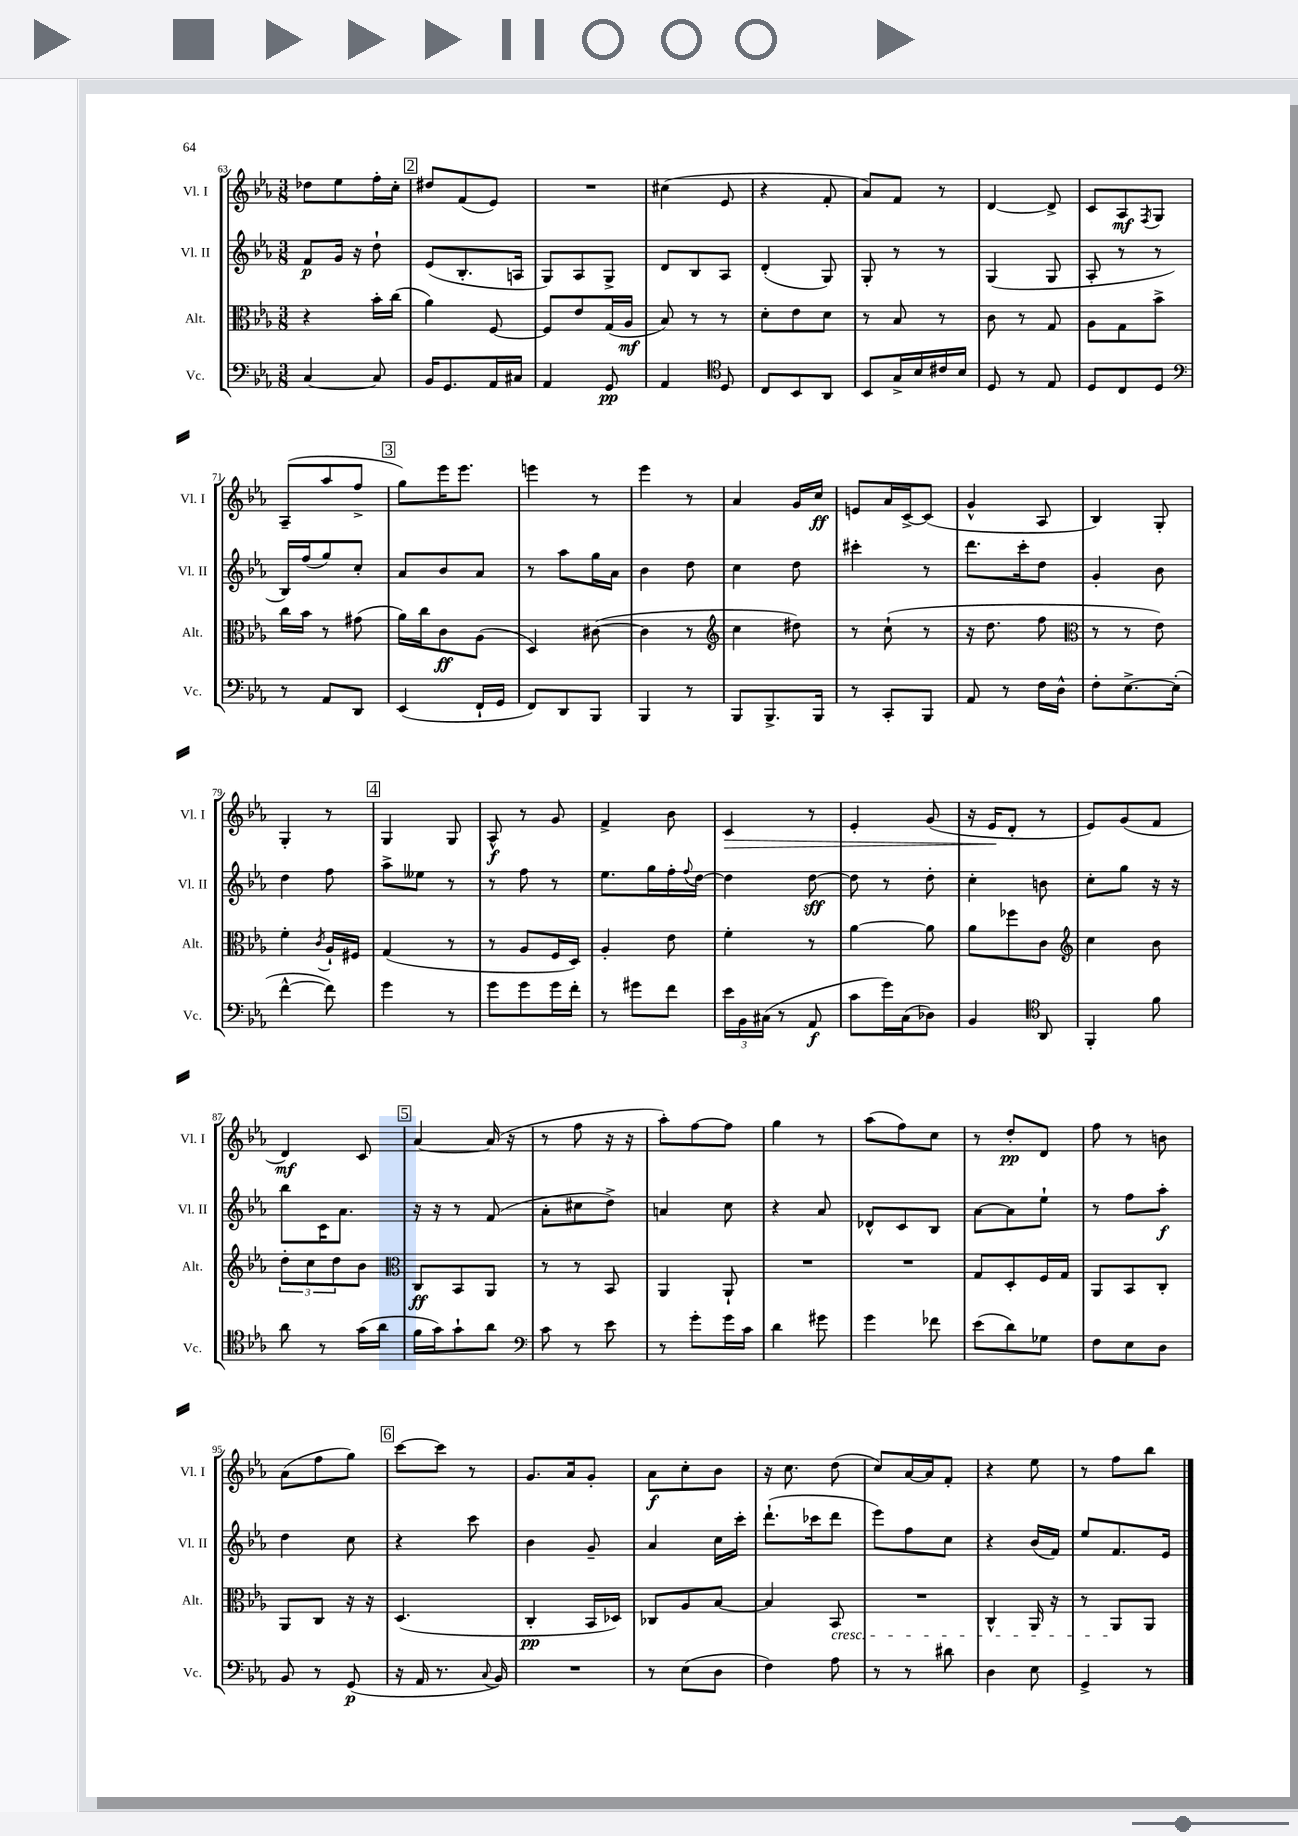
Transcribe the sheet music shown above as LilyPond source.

<<
\new StaffGroup <<
\new Staff = "s0" \with { instrumentName = "Vl. I" shortInstrumentName = "Vl. I" } {
    \clef treble \key ees \major \numericTimeSignature \time 3/8
    des''8 ees''8 f''16-. c''16-. |
    \mark \markup { \box "2" } dis''8 f'8( ees'8) |
    R4. |
    cis''4( ees'8 |
    r4 f'8-. |
    aes'8) f'8 r8 |
    d'4~ d'8-> |
    c'8 aes8\mf \acciaccatura { f8 } g8 |
    aes8--( aes''8 f''8-> |
    \mark \markup { \box "3" } g''8) ees'''16 ees'''8. |
    e'''4 r8 |
    ees'''4 r8 |
    aes'4 g'16 c''16\ff |
    e'8 aes'16 c'16~-> c'8( |
    g'4-^ aes8 |
    bes4) g8-. |
    g4-. r8 |
    \mark \markup { \box "4" } g4 g8 |
    aes8-^\f r8 g'8 |
    f'4-> bes'8 |
    c'4\> r8 |
    ees'4-. g'8( |
    r16 ees'16\! d'8-. r8 |
    ees'8) g'8( f'8 |
    d'4\mf) c'8 |
    \mark \markup { \box "5" } aes'4~ aes'16( r16 |
    r8 f''8 r16 r16 |
    aes''8-.) f''8~ f''8 |
    g''4 r8 |
    aes''8( f''8) c''8 |
    r8 d''8-.\pp d'8 |
    f''8 r8 b'8 |
    aes'8( f''8 g''8) |
    \mark \markup { \box "6" } c'''8~ c'''8 r8 |
    g'8. aes'16 g'8-. |
    aes'8\f c''8-. bes'8 |
    r16 c''8. d''8( |
    c''8) aes'16~ aes'16 f'8-. |
    r4 ees''8 |
    r8 f''8 bes''8 \bar "|." |
}
\new Staff = "s1" \with { instrumentName = "Vl. II" shortInstrumentName = "Vl. II" } {
    \clef treble \key ees \major \numericTimeSignature \time 3/8
    f'8\p g'16 r16 d''8-! |
    \mark \markup { \box "2" } ees'8( bes8.-. a16 |
    g8) aes8 g8-> |
    d'8 bes8 aes8 |
    d'4-.( g8) |
    g8-. r8 r8 |
    g4( g8 |
    aes8-. r8 r8 |
    bes16) f''16( g''8) c''8-. |
    \mark \markup { \box "3" } aes'8 bes'8 aes'8 |
    r8 aes''8 g''16 aes'16 |
    bes'4 d''8 |
    c''4 d''8 |
    cis'''4-. r8 |
    d'''8. c'''16-. d''8 |
    g'4-. bes'8 |
    d''4 f''8 |
    \mark \markup { \box "4" } aes''8-> eeses''8 r8 |
    r8 f''8 r8 |
    ees''8. g''16 f''16-. \appoggiatura { f''8 } d''16~ |
    d''4 d''8~\sff |
    d''8 r8 d''8-. |
    c''4-. b'8 |
    c''8-. g''8 r16 r16 |
    bes''8 c'16 aes'8. |
    \mark \markup { \box "5" } r16 r16 r8 f'8( |
    aes'8-. cis''8 d''8->) |
    a'4 c''8 |
    r4 aes'8 |
    des'8-^ c'8 bes8 |
    aes'8~ aes'8 ees''8-! |
    r8 f''8 aes''8-.\f |
    d''4 c''8 |
    \mark \markup { \box "6" } r4 c'''8 |
    bes'4 g'8-- |
    aes'4 c''16 c'''16-. |
    d'''8.-!( ces'''16 d'''8 |
    ees'''8) f''8 c''8 |
    r4 bes'16( f'16) |
    ees''8 f'8. ees'16 \bar "|." |
}
\new Staff = "s2" \with { instrumentName = "Alt." shortInstrumentName = "Alt." } {
    \clef alto \key ees \major \numericTimeSignature \time 3/8
    r4 bes'16-. c''16( |
    \mark \markup { \box "2" } aes'4) f8~ |
    f8 ees'8 g16( aes16\mf |
    bes8) r8 r8 |
    d'8-. ees'8 d'8 |
    r8 bes8 r8 |
    c'8 r8 g8 |
    aes8 g8 bes'8-> |
    c''16 bes'16 r8 gis'8( |
    \mark \markup { \box "3" } aes'16) c''16 c'8\ff aes8( |
    d4) cis'8~( |
    cis'4 r8 |
    \clef treble c''4 dis''8) |
    r8 c''8-!( r8 |
    r16 d''8. f''8 |
    \clef alto r8 r8 ees'8) |
    f'4-. \acciaccatura { c'8 } aes16-! fis16 |
    \mark \markup { \box "4" } g4( r8 |
    r8 aes8 f16 d16) |
    aes4-. ees'8 |
    f'4-. r8 |
    aes'4~ aes'8 |
    aes'8 fes''8 c'8 |
    \clef treble c''4 bes'8 |
    \tuplet 3/2 { d''8-. c''8 d''8 } bes'8 |
    \mark \markup { \box "5" } \clef alto c8\ff bes,8 aes,8 |
    r8 r8 bes,8 |
    aes,4 aes,8-! |
    R4. |
    R4. |
    g8 d8-. f16 g16 |
    aes,8 bes,8 c8-. |
    aes,8 c8 r16 r16 |
    \mark \markup { \box "6" } d4.( |
    c4-.\pp bes,16 des16) |
    ces8 aes8 bes8~ |
    bes4 bes,8\cresc |
    R4. |
    c4-^ aes,16 r16 |
    r8 aes,8\! aes,8 \bar "|." |
}
\new Staff = "s3" \with { instrumentName = "Vc." shortInstrumentName = "Vc." } {
    \clef bass \key ees \major \numericTimeSignature \time 3/8
    c4~ c8 |
    \mark \markup { \box "2" } bes,16 g,8. aes,16 cis16 |
    aes,4 g,8\pp |
    aes,4 \clef tenor d8 |
    c8 bes,8 aes,8 |
    bes,8 g16-> bes16 cis'16 bes16 |
    d8 r8 ees8 |
    d8 c8 d8 |
    \clef bass r8 aes,8 d,8 |
    \mark \markup { \box "3" } ees,4( f,16-! g,16 |
    f,8) d,8 bes,,8 |
    bes,,4 r8 |
    bes,,8 bes,,8.-> bes,,16 |
    r8 c,8-. bes,,8 |
    aes,8 r8 f16 d16-^ |
    f8-. ees8.~-> ees16-.( |
    f'4~-^ f'8) |
    \mark \markup { \box "4" } g'4 r8 |
    g'8 g'8 g'16 f'16-. |
    r8 gis'8 f'8 |
    \tuplet 3/2 { ees'16 bes,16 cis16( } r8 aes,8\f |
    c'8 g'16) c16( des8) |
    bes,4 \clef tenor aes,8 |
    f,4-. f'8 |
    aes'8 r8 g'16( aes'16 |
    \mark \markup { \box "5" } f'16 g'16) g'8-! aes'8 |
    \clef bass c'8 r8 ees'8 |
    r8 g'8-. g'16 c'16 |
    d'4 gis'8 |
    g'4 fes'8 |
    ees'8( d'8) ges8 |
    f8 ees8 d8 |
    bes,8 r8 g,8\p( |
    \mark \markup { \box "6" } r16 aes,16 r8. \appoggiatura { c8 } bes,16) |
    R4. |
    r8 ees8( d8 |
    f4) aes8 |
    r8 r8 dis'8 |
    d4 ees8 |
    g,4-> r8 \bar "|." |
}
>>
>>
\layout { \context { \Score currentBarNumber = #63 } }
